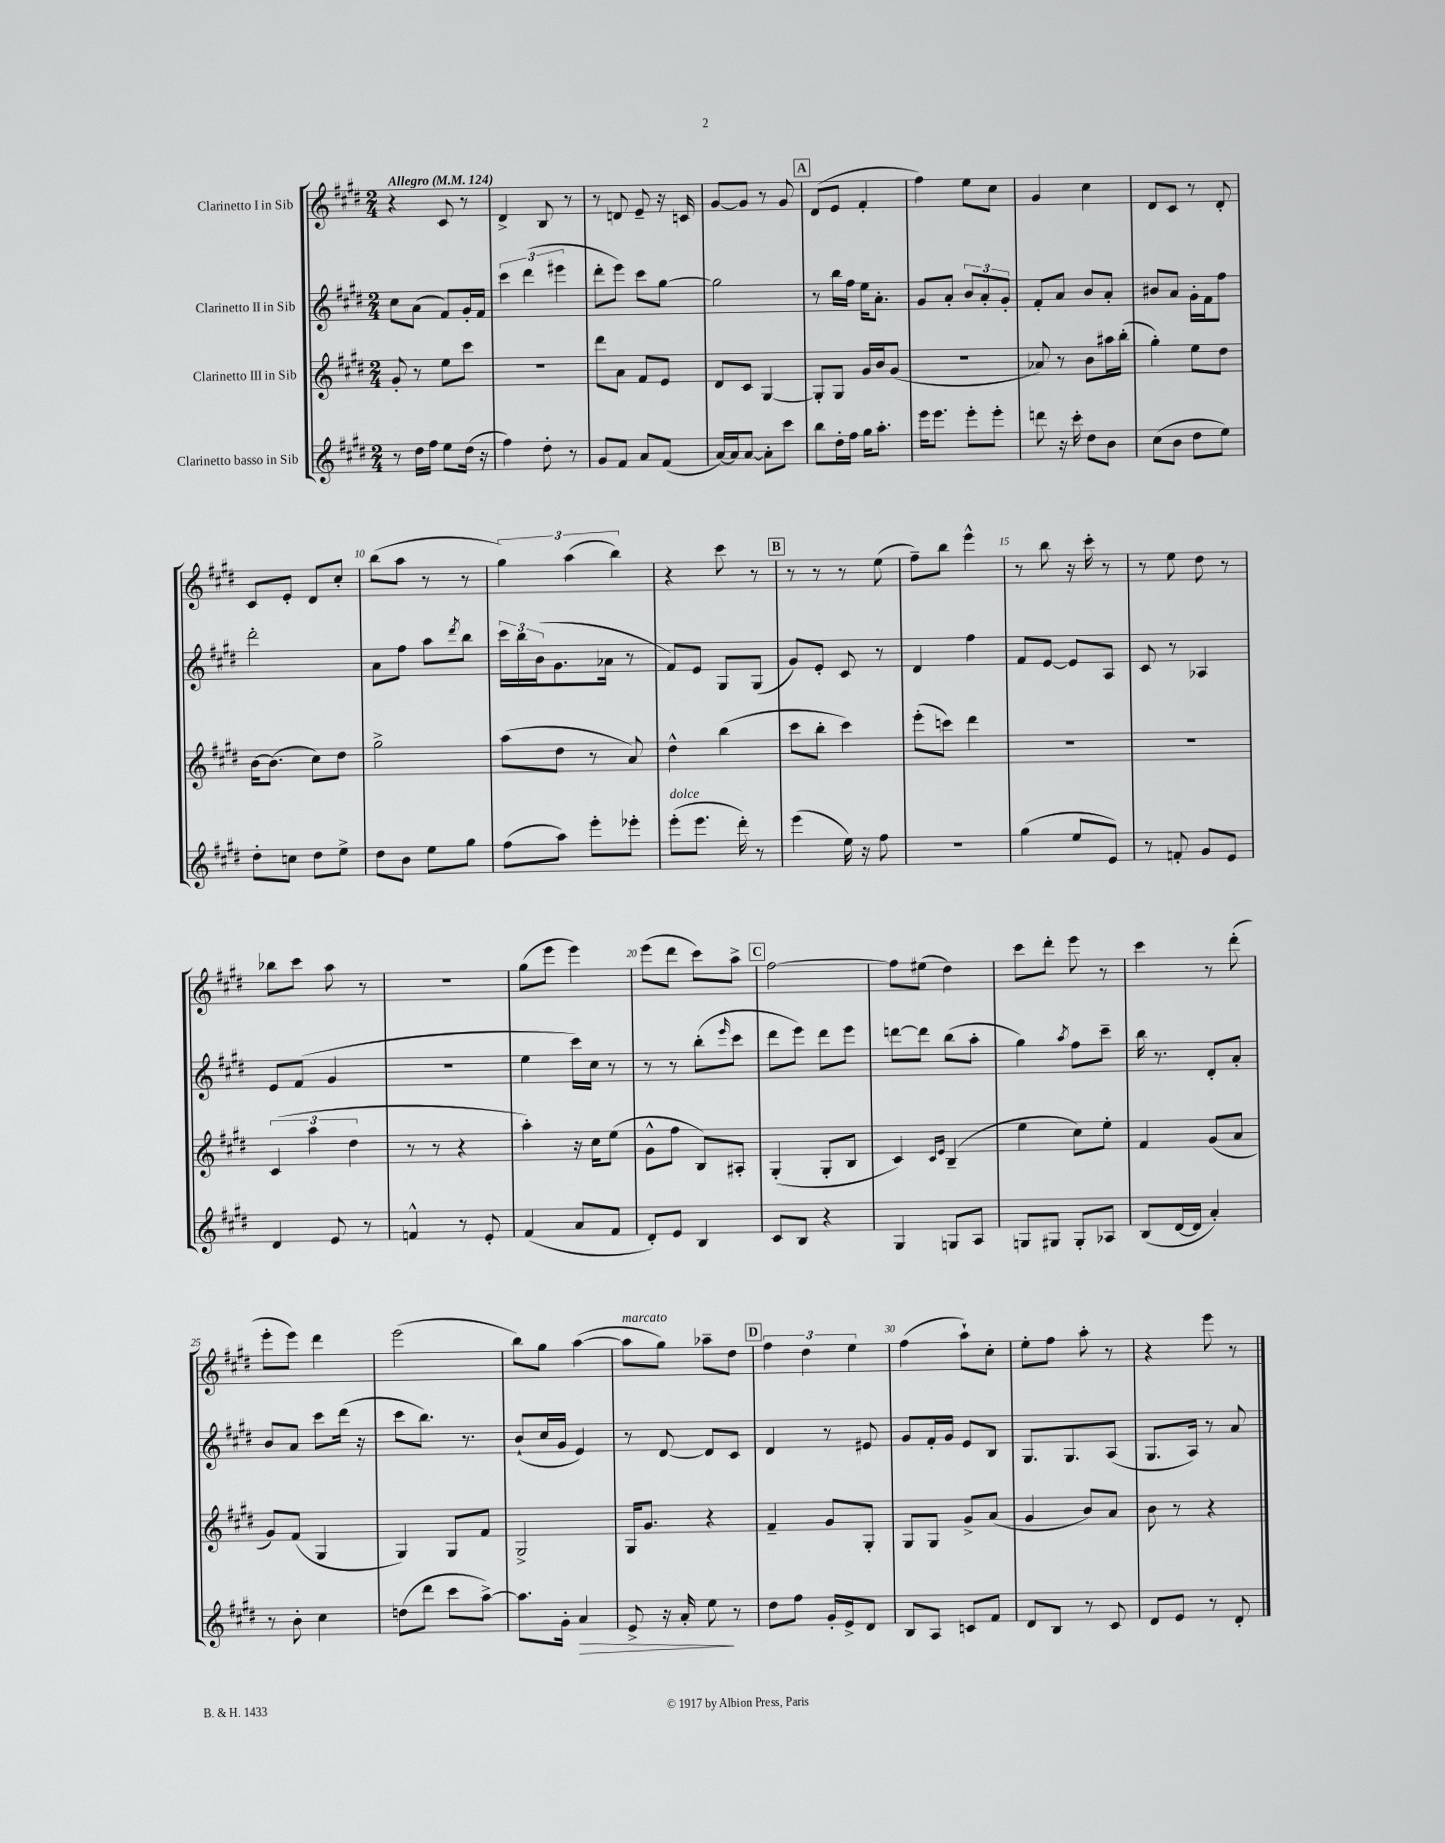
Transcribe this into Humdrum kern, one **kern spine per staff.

**kern	**dynam	**kern	**kern	**kern
*part4	*part4	*part3	*part2	*part1
*staff4	*staff4	*staff3	*staff2	*staff1
*I"Clarinetto basso in Sib	*	*I"Clarinetto III in Sib	*I"Clarinetto II in Sib	*I"Clarinetto I in Sib
*clefG2	*	*clefG2	*clefG2	*clefG2
*k[f#c#g#d#]	*	*k[f#c#g#d#]	*k[f#c#g#d#]	*k[f#c#g#d#]
*M2/4	*	*M2/4	*M2/4	*M2/4
*MM124	*	*MM124	*MM124	*MM124
=1	=1	=1	=1	=1
!	!	!	!	!LO:TX:a:B:t=Allegro
8r	.	8g#'/	8cc#\L	4r
16dd#\LL	.	8r	(8a\J	.
16ff#\JJ	.	.	.	.
8ee\L	.	8ee\L	8f#/L)	8c#/
(16dd#\Jk	.	8ccc#\J	16g#'/L	8r
16r	.	.	16f#/JJ	.
=2	=2	=2	=2	=2
4ff#\)	.	2r	6ccc#\	4d#^/
.	.	.	(6ddd#\	.
8dd#'\	.	.	.	8B/
.	.	.	6eee#X\	.
8r	.	.	.	8r
=3	=3	=3	=3	=3
8g#/L	.	8ddd#\L	8ddd#'\L	8r
8f#/J	.	8a\J	8eee\J)	8dn/
8a/L	.	8f#/L	8ccc#\L	8e~/
(8f#/J	.	8e/J	[8gg#\J	16r
.	.	.	.	16cn/
=4	=4	=4	=4	=4
[16a/LL)	.	8d#/L	2gg#\]	[8g#/L
16a/J]	.	.	.	.
[8a/J	.	8c#/J	.	8g#/J]
8a'\L]	.	[4G#/	.	8r
8ccc#\J	.	.	.	8g#/
!!LO:REH:place=s1:t=A
=5	=5	=5	=5	=5
8bb\L	.	8G#'/L]	8r	(8d#/L
16dd#'\L	.	8G#/J	16bb\LL	8e/J
16ff#\JJ	.	.	16ff#\JJ	.
16gg#\KL	.	16g#/LL	16ee\KL	4f#'/
8.aa'\J	.	16b/J	8.a'\J	.
.	.	(8g#/J	.	.
=6	=6	=6	=6	=6
16eee\KL	.	2r	8g#/L	4ff#\)
8.eee\J	.	.	.	.
.	.	.	8a'/J	.
8eee'\L	.	.	12b/L	8ee\L
.	.	.	12a'/	.
8eee'\J	.	.	.	8cc#\J
.	.	.	12g#'/J	.
=7	=7	=7	=7	=7
8dddn\	.	8a-X/)	8f#'/L	4g#/
16r	.	8r	8a/J	.
16ccc#'\	.	.	.	.
8dd#\L	.	8b\L	8b/L	4cc#\
8b\J	.	16aa#X\L	8a'/J	.
.	.	(16bb'\JJ	.	.
=8	=8	=8	=8	=8
(8cc#\L	.	4gg#'\)	8b#X/L	8d#/L
8b\J	.	.	8a/J	8c#/J
8dd#\L	.	8ee\L	16g#'\LL	8r
.	.	.	16f#\J	.
8ee\J)	.	8dd#\J	8ff#\J	8d#'/
!!LO:LB:g=z
=9	=9	=9	=9	=9
8dd#'\L	.	[16b\KL	2ddd#'\	8c#/L
.	.	(8.b\J]	.	.
8ccn\J	.	.	.	8e'/J
8dd#\L	.	8cc#\L)	.	8d#/L
8ee^\J	.	8dd#\J	.	8cc#'/J
=10	=10	=10	=10	=10
8dd#\L	.	2gg#^\	8a\L	(8bb\L
8b\J	.	.	8ff#\J	8aa\J
8ee\L	.	.	8aa\L	8r
.	.	.	8qddd#/	.
8gg#\J	.	.	8bb\J	8r
=11	=11	=11	=11	=11
(8ff#\L	.	(8aa\L	24ccc#\LL	6gg#\)
.	.	.	24bb\	.
.	.	.	(24b\J	.
8aa\J)	.	8dd#\J	8.g#\	.
.	.	.	.	(6aa\
8eee'\L	.	8r	.	.
.	.	.	16a-X\Jk	.
.	.	.	.	6bb\)
8eee-X'\J	.	8a/)	8r	.
=12	=12	=12	=12	=12
!LO:TX:a:i:t=dolce	!	!	!	!
(8eee'\L	.	4dd#^^\	8f#/L)	4r
8.eee\J	.	.	8e/J	.
.	.	(4bb\	8G#/L	8ccc#\
16ddd#'\)	.	.	.	.
8r	.	.	(8G#/J	8r
!!LO:REH:place=s1:t=B
=13	=13	=13	=13	=13
(4eee\	.	8ccc#\L	8g#/L)	8r
.	.	8bb'\J	8e'/J	8r
16ee\)	.	4ccc#\)	8c#/	8r
16r	.	.	.	.
8ff#\	.	.	8r	(8ee\
=14	=14	=14	=14	=14
2r	.	(8eee'\L	4d#/	8ff#~\L)
.	.	8cccn\J)	.	8bb\J
.	.	4ddd#\	4ff#\	4eee^^\
=15	=15	=15	=15	=15
(4gg#\	.	2r	8f#/L	8r
.	.	.	[8e/J	8bb\
8ee/L	.	.	8e/L]	16r
.	.	.	.	16ccc#'\
8e/J)	.	.	8A/J	8r
=16	=16	=16	=16	=16
8r	.	2r	8c#/	8r
8fn'/	.	.	8r	8ee\
8g#/L	.	.	4A-X/	8dd#\
8e/J	.	.	.	8r
!!LO:LB:g=z
=17	=17	=17	=17	=17
4d#/	.	(6c#/	8e/L	8bb-X\L
.	.	.	(8f#/J	8ccc#\J
.	.	6aa\	.	.
8e/	.	.	4g#/	8aa\
.	.	6dd#\	.	.
8r	.	.	.	8r
=18	=18	=18	=18	=18
4fn^^/	.	8r	2r	2r
.	.	8r	.	.
8r	.	4r	.	.
8e'/	.	.	.	.
=19	=19	=19	=19	=19
(4f#/	.	4aa'\)	4ee\	(8gg#\L
.	.	.	.	8eee\J
8a/L	.	16r	16ccc#\LL)	4eee\)
.	.	16cc#\KL	16cc#\JJ	.
8f#/J	.	(8ee\J	8r	.
=20	=20	=20	=20	=20
8d#'/L)	.	8g#^^\L	8r	(8eee\L
8e/J	.	8ff#\J	8r	8ddd#\J
4B/	.	8B/L)	(8bb'\L	8ccc#\L)
.	.	.	16qqeee/	.
.	.	8A#X'/J	8ccc#\J	8aa^\J
!!LO:REH:place=s1:t=C
=21	=21	=21	=21	=21
8c#/L	.	(4G#'/	8ddd#\L	[2ff#\
8B/J	.	.	8eee\J)	.
4r	.	8G#'/L	8ddd#\L	.
.	.	8B/J	8eee\J	.
=22	=22	=22	=22	=22
4G#/	.	4c#/)	[8dddn\L	8ff#\L]
.	.	.	8ddd\J]	(8ee#X\J
.	.	16qqc#/LL	.	.
.	.	16qqe/JJ	.	.
8Gn/L	.	(4B~/	(8bb\L	4dd#\)
8A/J	.	.	8aa'\J	.
=23	=23	=23	=23	=23
8Gn/L	.	4ee\	4gg#\)	8ccc#\L
8G#X/J	.	.	.	8ddd#'\J
.	.	.	8qaa/	.
8G#'/L	.	8cc#\L)	8ff#\L	8eee\
8A-X/J	.	8ee'\J	8ccc#~\J	8r
=24	=24	=24	=24	=24
(8B/L	.	4f#/	16bb\	4ccc#\
.	.	.	8.r	.
[16d#/L	.	.	.	.
16d#/JJ]	.	.	.	.
4a'/)	.	(8g#/L	8d#'/L	8r
.	.	8a/J	8a'/J	(8ddd#'\
!!LO:LB:g=z
=25	=25	=25	=25	=25
8r	.	8g#/L)	8b/L	8eee'\L
8b'\	.	(8f#/J	8a/J	8eee\J)
4cc#\	.	4G#/	8ccc#\L	4ddd#\
.	.	.	(16ddd#\Jk	.
.	.	.	16r	.
=26	=26	=26	=26	=26
(8ddn\L	.	4G#/)	8ccc#\L	(2eee\
8ddd#\J	.	.	8.bb\J)	.
8ccc#\L	.	8G#/L	.	.
.	.	.	8.r	.
[8aa^\J)	.	8f#/J	.	.
=27	=27	=27	=27	=27
8.aa\L]	.	2G#^/	(8b`/L	8bb\L)
.	.	.	16cc#/L	8gg#\J
16g#'\Jk	.	.	16g#/JJ	.
!	!LO:HP:b	!	!	!
4a/	>	.	4e/)	([4aa\
=28	=28	=28	=28	=28
!	!	!	!	!LO:TX:a:i:t=marcato
8e^/	.	16G#/KL	8r	8aa\L]
.	.	8.g#/J	.	.
16r	.	.	[8d#/	8gg#\J)
16a'/	.	.	.	.
8ee\	.	4r	8d#/L]	8aa-X~\L
8r	]	.	8c#/J	8dd#\J
!!LO:REH:place=s1:t=D
=29	=29	=29	=29	=29
8dd#\L	.	4f#~/	4d#/	6ff#\
8ff#\J	.	.	.	.
.	.	.	.	6dd#\
16g#'/LL	.	8g#/L	8r	.
16e^/J	.	.	.	.
.	.	.	.	6ee\
8d#/J	.	8G#'/J	8e#X/	.
=30	=30	=30	=30	=30
8B/L	.	8G#/L	8g#/L	(4ff#\
8A/J	.	8G#/J	16f#'/L	.
.	.	.	16g#/JJ	.
8cn/L	.	8g#^/L	8e/L	8aa`\L)
8f#/J	.	(8a/J	8B/J	8cc#'\J
=31	=31	=31	=31	=31
8d#/L	.	4g#/	8.G#/L	8ee'\L
8B/J	.	.	.	8ff#\J
.	.	.	8.G#/	.
8r	.	8b/L)	.	8aa'\
8c#/	.	8a/J	(8A/J	8r
=32	=32	=32	=32	=32
8d#/L	.	8b\	8.G#/L	4r
8e/J	.	8r	.	.
.	.	.	16A/Jk)	.
8r	.	4r	8r	8eee\
8d#'/	.	.	8a/	8r
==	==	==	==	==
*-	*-	*-	*-	*-
